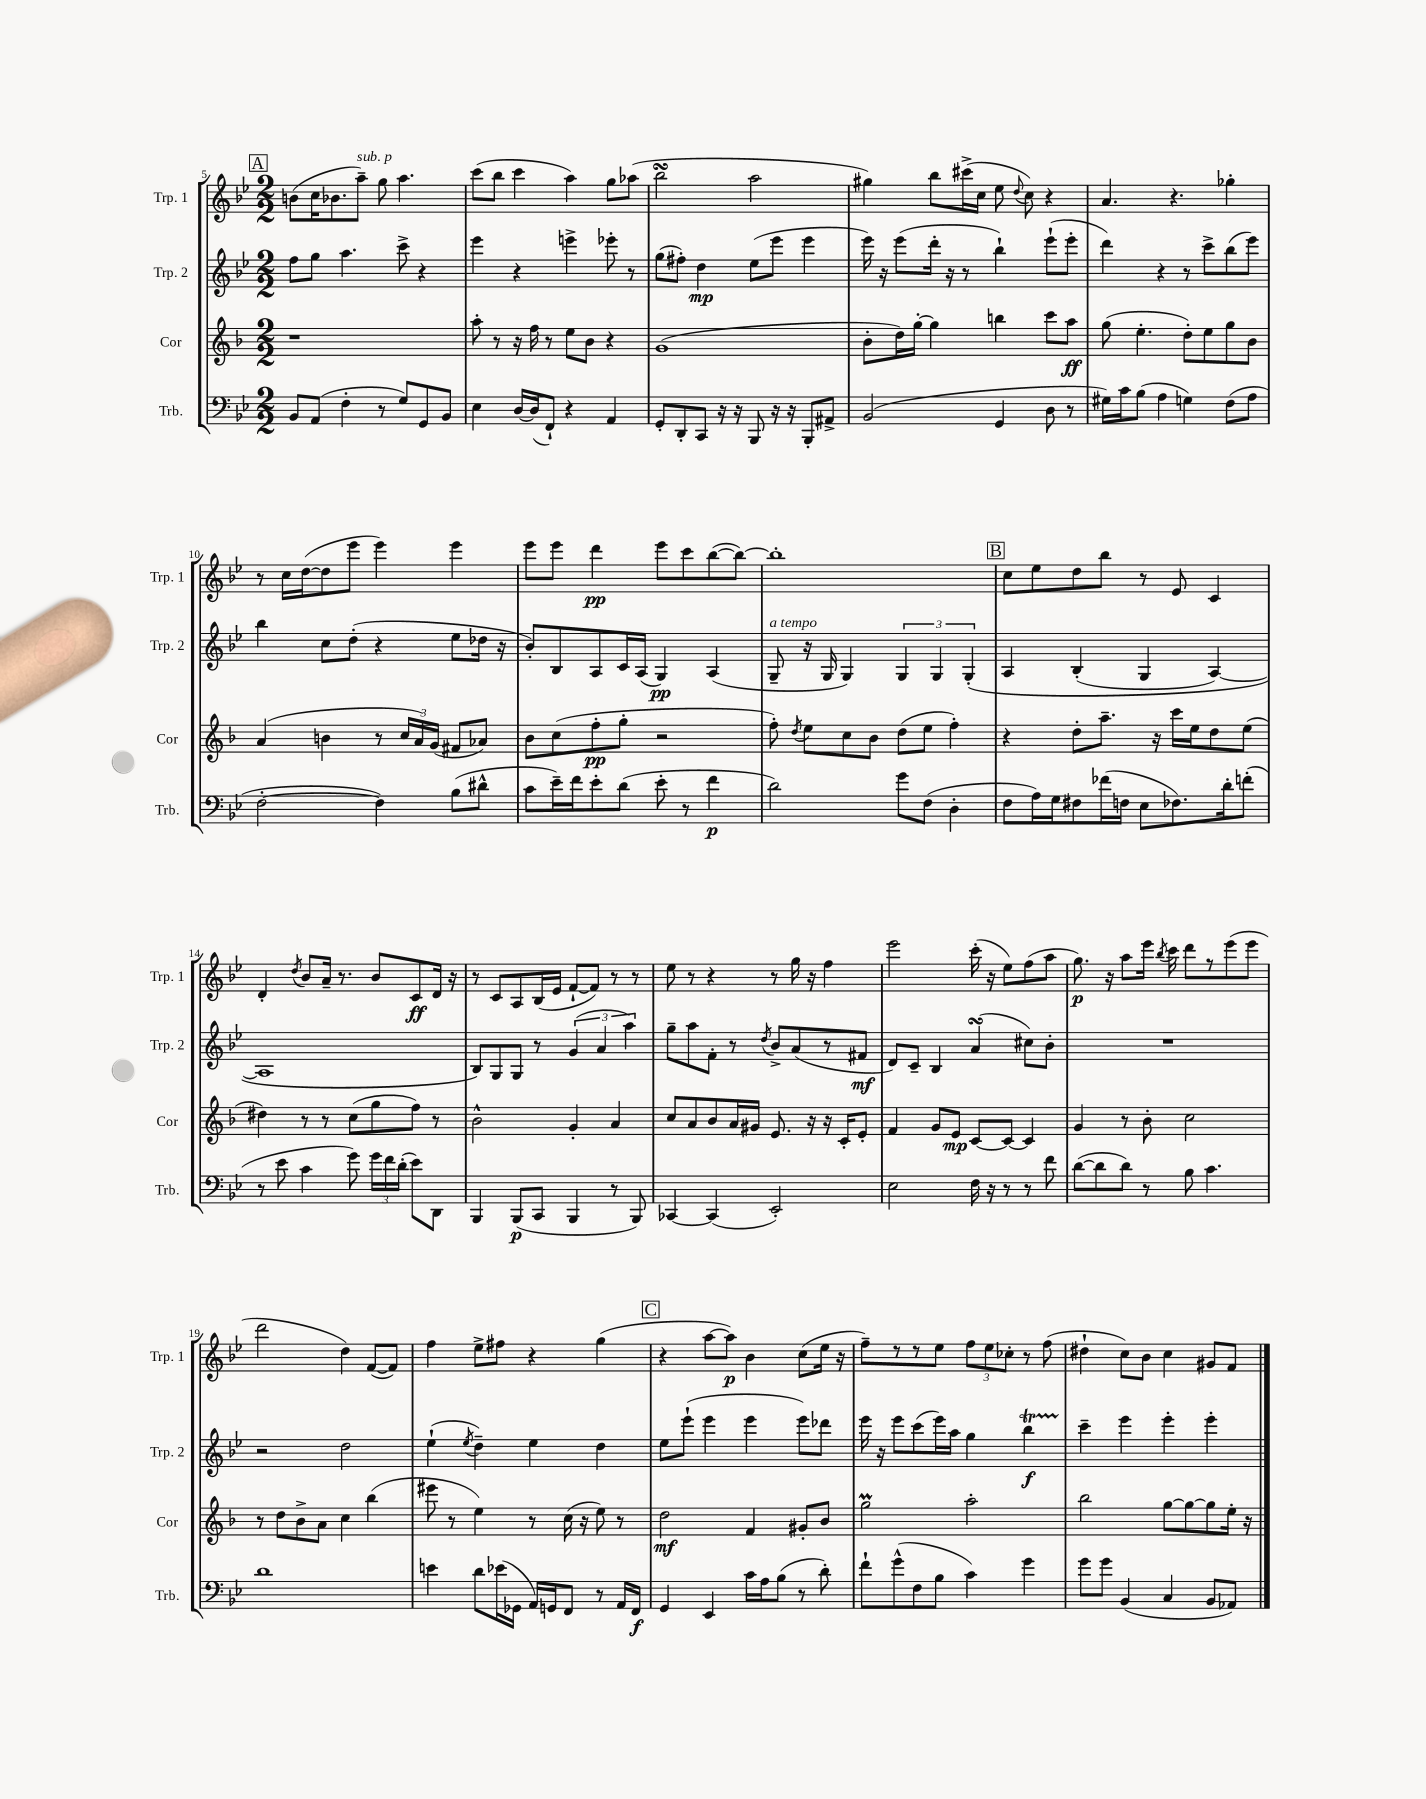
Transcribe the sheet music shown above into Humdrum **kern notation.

**kern	**kern	**kern	**kern
*staff4	*staff3	*staff2	*staff1
*clefF4	*clefG2	*clefG2	*clefG2
*k[b-e-]	*k[b-]	*k[b-e-]	*k[b-e-]
*M2/2	*M2/2	*M2/2	*M2/2
8BB-/L	1r	8ff\L	(8b\L
(8AA/J	.	8gg\J	16cc\K
.	.	.	8.b-\
4F'\	.	4.aa\	.
.	.	.	8aa~\J)
8r	.	.	8gg\
8G/L)	.	8ccc^\	4.aa\
8GG/	.	4r	.
8BB-/J	.	.	.
=	=	=	=
4E-\	8aa'\	4eee-\	(8ccc\L
.	8r	.	8bb-\J
[16D/LL	16r	4r	4ccc\
(16D/]J	16ff\	.	.
8FF`/J)	8r	.	.
4r	8ee\L	4eee^\	4aa\)
.	8b-\J	.	.
4AA/	4r	8eee-'\	8gg\L
.	.	8r	(8aa-\J
=	=	=	=
8GG'/L	(1g	(8gg\L	2bb-\
8DD'/	.	8ff#'\J)	.
8CC/J	.	4dd\	.
16r	.	.	.
16r	.	.	.
8BBB-/	.	(8ee-\L	2aa\
16r	.	8eee-\J	.
16r	.	.	.
8BBB-'/L	.	4eee-\	.
8AA#^/J	.	.	.
=	=	=	=
(2BB-/	8b-'\L	16eee-\)	4gg#\)
.	.	16r	.
.	16dd\L)	(8eee-\L	.
.	[16gg'\JJ	.	.
.	4gg\]	16ddd'\Jk	8bb-\L
.	.	16r	.
.	.	8r	(16ccc#^\L
.	.	.	16cc\JJ
4GG/	4bb\	4bb-`\)	8ee-\
.	.	.	8qqdd/
.	.	.	8cc\)
8D\	8ccc\L	(8eee-`\L	4r
8r	8aa\J	8eee-'\J	.
=	=	=	=
16G#\LL)	(8gg\	4ddd\)	4.a/
16c\J	.	.	.
(8B-\J	4.ee'\	.	.
4A\	.	4r	.
.	.	.	4.r
4G\)	8dd'\L)	8r	.
.	8ee\	8ccc^\L	.
(8F\L	8gg\	(8bb-\	4gg-'\
8A\J	8b-\J	8eee-\J)	.
=	=	=	=
[2F'\	(4a/	4bb-\	8r
.	.	.	16cc\LL
.	.	.	([16dd\J
.	4b\	8cc\L	8dd\]
.	.	(8dd'\J	8eee-\J
4F\])	8r	4r	4eee-\)
.	24cc/LL	.	.
.	24a/)	.	.
.	(24g/JJ	.	.
(8B-\L	8f#/L	8ee-\L	4eee-\
8d#^^\J	8a-/J)	16dd-\Jk	.
.	.	16r	.
=	=	=	=
8c\L	8b-\L	8b-'/L)	8eee-\L
16e-~\L)	(8cc\	8B-/	8eee-\J
16f\J	.	.	.
8e-'\	8ff'\	8A/	4ddd\
(8d\J	8gg'\J	16c/L	.
.	.	(16A/JJ	.
8e-'\	2r	4G/)	8eee-\L
8r	.	.	8ccc\
4f\	.	(4A/	([8bb-\
.	.	.	8bb-\_J)
=	=	=	=
2d\)	8ff'\)	8G~/	1bb-']
.	8qdd/	.	.
.	8ee\L	16r	.
.	.	16G/	.
.	8cc\	4G/)	.
.	8b-\J	.	.
8g\L	(8dd\L	6G/	.
(8F\J	8ee\J	.	.
.	.	6G/	.
4D'\	4ff'\)	.	.
.	.	&(6G'/	.
=	=	=	=
8F\L	4r	4A/	8cc\L
16A\L)	.	.	8ee-\
16G\J	.	.	.
8F#\	8dd'\L	(4B-'/	8dd\
(16f-\L	8.aa~\J	.	8bb-\J
16F\JJ	.	.	.
8E-\L	.	4G/	8r
.	16r	.	.
8.F-\)	16ccc\LL	.	8e-/
.	16ee\J	.	.
.	8dd\	[4A/)	4c/
16d'\k	.	.	.
(8f'\J	(8ee\J	.	.
=	=	=	=
8r	4dd#\)	1A]	4d'/
8e-\	.	.	.
.	.	.	8qdd/
4c\	8r	.	8b-/L
.	8r	.	16a~/Jk
.	.	.	8.r
8g\)	(8cc\L	.	.
24g\LL	8gg\	.	8b-/L
24f\	.	.	.
(24d'\JJ	.	.	.
8e-\L)	8ff\J)	.	8c/
8DD\J	8r	.	16d/Jk
.	.	.	16r
=	=	=	=
4BBB-/	2b-^^\	8B-/L&)	8r
.	.	8G/	8c/L
(8BBB-/L	.	8G/J	8A/
8CC/J	.	8r	(16B-/L
.	.	.	16e-/JJ
4BBB-/	4g'/	(6g/	[8f`/L
.	.	.	8f/]J)
.	.	6a/	.
8r	4a/	.	8r
.	.	6aa\)	.
8BBB-/)	.	.	8r
=	=	=	=
[4CC-/	8cc/L	8gg~\L	8ee-\
.	8a/	8aa\	8r
(4CC-/]	8b-/	8f'\J	4r
.	16a/L	8r	.
.	16g#/JJ	.	.
.	.	8qdd/	.
2EE-'/)	8.e/	8b-^/L	8r
.	.	(8a/	16gg\
.	16r	.	16r
.	16r	8r	4ff\
.	16c'/LK	.	.
.	8e'/J	8f#/J	.
=	=	=	=
2E-\	4f/	8d/L)	2eee-\
.	.	8c~/J	.
.	8g/L	4B-/	.
.	8e/J	.	.
16F\	[8c/L	(4a/	(16ccc'\
16r	.	.	16r
8r	8c/_J	.	8ee-\L)
8r	4c/]	8cc#\L)	(8ff\
8f\	.	8b-'\J	8aa\J
=	=	=	=
([8d\L	4g/	1r	8.gg\)
8d\]	.	.	.
.	.	.	16r
8d\J)	8r	.	8aa\L
8r	8b-'\	.	16eee-\Jk
.	.	.	8qbb-/
.	.	.	16ccc\
8B-\	2cc\	.	8ddd\L
4.c\	.	.	8r
.	.	.	(8eee-\
.	.	.	8eee-\J
=	=	=	=
1d	8r	2r	2ddd\
.	8dd\L	.	.
.	8b-^\	.	.
.	8a\J	.	.
.	4cc\	2dd\	4dd\)
.	(4bb-\	.	([8f/L
.	.	.	8f/]J)
=	=	=	=
4e\	8eee#\	(4ee-`\	4ff\
.	8r	.	.
.	.	8qee-/	.
8d\L	4ee\)	4dd~\)	8ee-^\L
(16e-\L	.	.	8ff#\J
16GG-\JJ	.	.	.
16AA/LL)	8r	4ee-\	4r
16GG/J	.	.	.
8FF/J	(16cc\	.	.
.	16r	.	.
8r	8ee\)	4dd\	(4gg\
16AA/LL	8r	.	.
16FF/JJ	.	.	.
=	=	=	=
4GG/	2dd\	8ee-\L	4r
.	.	(8eee-`\J	.
4EE-/	.	4eee-\	[8aa\L
.	.	.	8aa\]J)
16c\LL	4f/	4eee-\	4b-\
16A\J	.	.	.
(8B-\J	.	.	.
8r	8g#'/L	8eee-\L)	(8cc\L
8d'\)	8b-/J	8ddd-\J	16ee-\Jk
.	.	.	16r
=	=	=	=
8f`\L	2gg\	16eee-\	8ff~\L)
.	.	16r	.
(8g^^\	.	8eee-\L	8r
8F\	.	(8ccc\	8r
8B-\J	.	16eee-\L)	8ee-\J
.	.	16aa\JJ	.
4c\)	2aa'\	4gg\	12ff\L
.	.	.	12ee-\
.	.	.	12cc-'\J
4g\	.	4bb-\	8r
.	.	.	(8ff\
=	=	=	=
8g\L	2bb-\	4ccc~\	4dd#`\
8g\J	.	.	.
(4BB-/	.	4eee-\	8cc\L)
.	.	.	8b-\J
4C/	[8gg\L	4eee-'\	4cc\
.	8gg\_	.	.
8BB-/L	8gg\]	4eee-'\	8g#/L
8AA-/J)	16ee'\Jk	.	8f/J
.	16r	.	.
==	==	==	==
*-	*-	*-	*-
